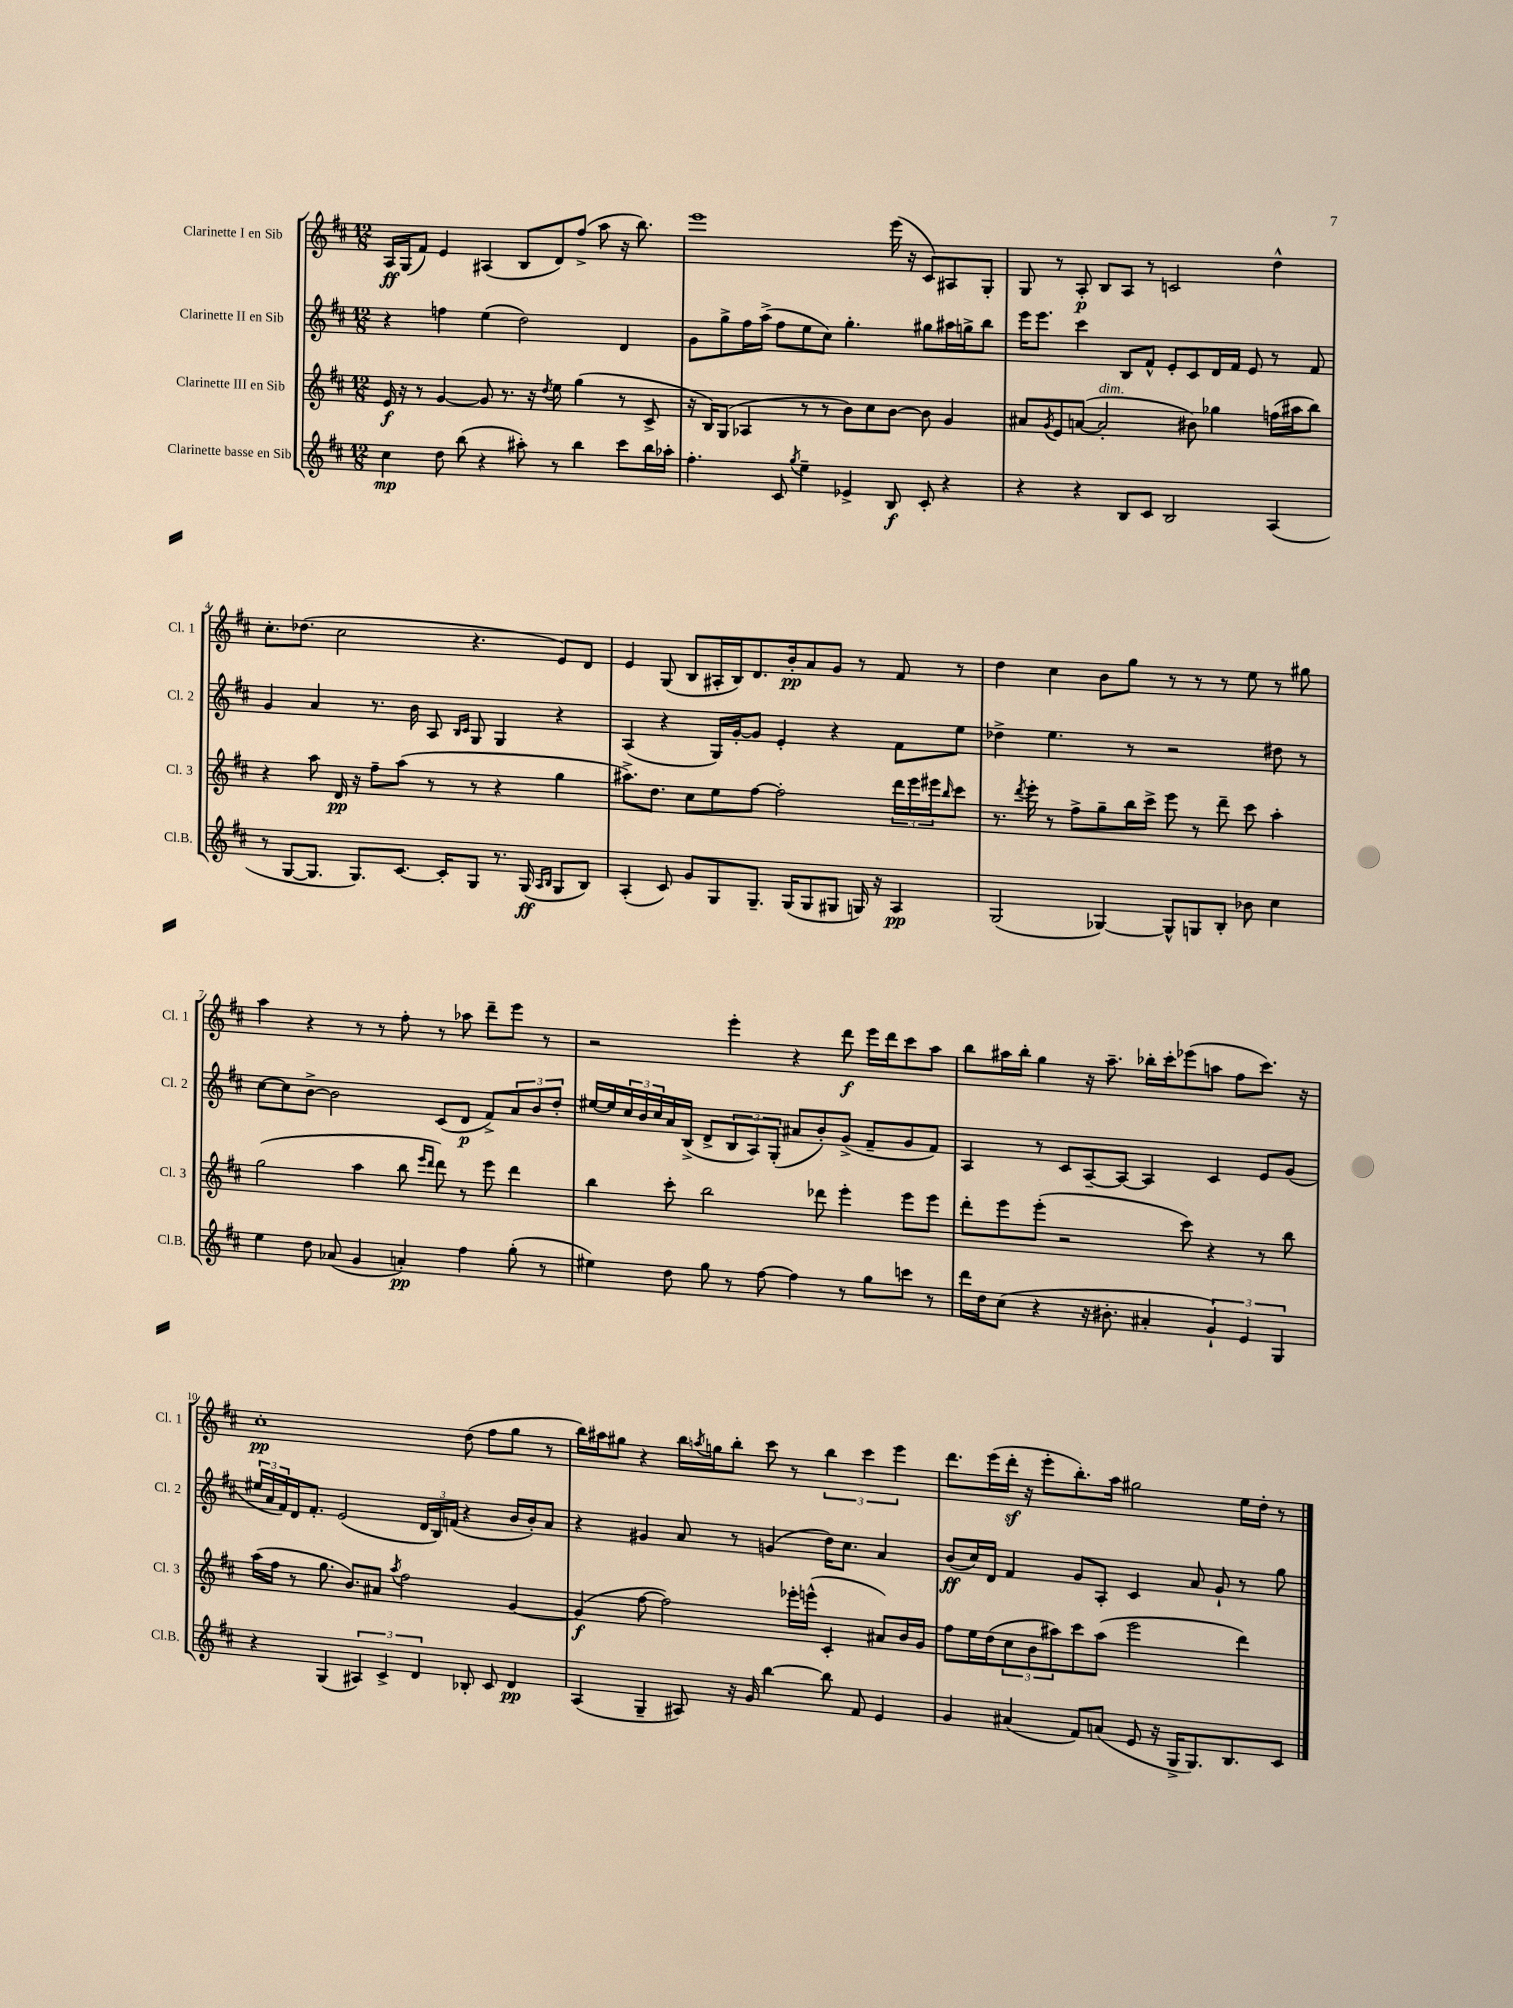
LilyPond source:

<<
\new StaffGroup <<
\new Staff = "s0" \with { instrumentName = "Clarinette I en Sib" shortInstrumentName = "Cl. 1" } {
    \clef treble \key d \major \numericTimeSignature \time 12/8
    a16\ff g16( fis'8) e'4 ais4( b8 d'8) fis''8->( a''8 r16 b''8.) |
    e'''1 e'''16( r16 cis'8) ais8 g8-. |
    g8 r8 a8-.\p b8 a8 r8 c'2 d''4-^ |
    cis''8.-. des''8.( cis''2 r4. e'8) d'8 |
    e'4 g8( b8 ais16-. b16) d'8. b'16-.\pp a'8 g'8 r8 fis'8 r8 |
    d''4 cis''4 b'8 g''8 r8 r8 r8 e''8 r8 gis''8 |
    a''4 r4 r8 r8 fis''8-. r8 aes''8 d'''8-- e'''8 r8 |
    r2 e'''4-. r4 d'''8\f e'''16 d'''16 cis'''8 a''8 |
    b''8 ais''16 b''16-. g''4 r16 ais''8.-- bes''16-. cis'''16-. ees'''8( a''8 fis''8 cis'''8.) r16 |
    cis''1-.\pp d''8( fis''8 g''8 r8 |
    b''16) ais''16 gis''8 r4 b''16 \acciaccatura { a''8 } g''16 b''8-. cis'''8 r8 \tuplet 3/2 { b''4 cis'''4 e'''4 } |
    d'''8. e'''16( d'''16-.\sf r16 e'''8-. b''8.-.) a''16 gis''2 e''16 d''16-. r8 \bar "|." |
}
\new Staff = "s1" \with { instrumentName = "Clarinette II en Sib" shortInstrumentName = "Cl. 2" } {
    \clef treble \key d \major \numericTimeSignature \time 12/8
    r4 f''4 e''4( d''2) d'4 |
    g'8 g''8-> fis''16 a''16->( fis''8 e''8 cis''8) g''4.-. gis''8 ais''16 g''16-> b''8 |
    e'''16 e'''8. cis'''4 b8 fis'8-^ e'8-. cis'8 d'16 fis'16 e'8 r8 fis'8 |
    g'4 a'4 r8. b'16 a8 \grace { b16 cis'16 } g8 g4 r4 |
    a4( r4 g16) g'16~-. g'8 e'4-. r4 fis'8 e''8 |
    des''4-> e''4. r8 r2 dis''8 r8 |
    cis''8~ cis''8 b'8~-> b'2 cis'8( d'8\p fis'8->) \tuplet 3/2 { a'8 b'8 d''8-. } |
    eis''16~ eis''16 \tuplet 3/2 { cis''16 b'16 cis''16 } a'16 b16->( d'8-> \tuplet 3/2 { b8 a8) g8-.( } ais'8 b'8-.) g'8->( fis'8-- g'8 fis'8) |
    a4 r8 cis'8 a8~-- a8~ a4 cis'4 e'8 g'8( |
    \tuplet 3/2 { eis''16 a'16 fis'16) } d'16 fis'8.-. e'2( \tuplet 3/2 { d'16 b16) f'16( } r4 b'16 b'16-.) a'8 |
    r4 gis'4 a'8 r8 g'4( d''16) cis''8. a'4 |
    b'8\ff( cis''16) d'16 fis'4 g'8 a8-. cis'4 a'8 g'8-! r8 g''8 \bar "|." |
}
\new Staff = "s2" \with { instrumentName = "Clarinette III en Sib" shortInstrumentName = "Cl. 3" } {
    \clef treble \key d \major \numericTimeSignature \time 12/8
    e'16\f r16 r8 g'4~ g'8 r8. r16 \acciaccatura { d''8 } e''8 g''4( r8 cis'8-> |
    r16 b16) g8( aes4 r8 r8 b'8) cis''8 b'8~ b'8 g'4 |
    ais'8 \acciaccatura { g'8 } e'8 a'8~( a'2-.^\markup { \italic "dim." } bis'8) ges''4 f''16( ais''16 b''8) |
    r4 a''8 d'16\pp r16 fis''8-- a''8( r8 r8 r4 g''4 |
    ais''8.->) d''8. cis''8 e''8 fis''8~ fis''2-. \tuplet 3/2 { d'''16 e'''16 eis'''16 } \grace { b''16 } cis'''8 |
    r8. \acciaccatura { d'''8 } e'''16-. r8 fis''8-> g''8-- b''16 cis'''16-> e'''8 r8 d'''8-- cis'''8 a''4-. |
    g''2( a''4 b''8 \grace { e'''16 d'''16 } d'''8) r8 e'''8 d'''4 |
    b''4 cis'''8-. b''2 des'''8 e'''4-. e'''8 e'''8 |
    d'''8-. e'''8 e'''8-.( r2 cis'''8) r4 r8 b''8 |
    a''16( fis''16 r8 g''8. b'8.) ais'8 \acciaccatura { a''8 } fis''2 g'4~ |
    g'4\f( fis''8~ fis''2) ees'''16-. e'''16-^( cis'4-. ais'8) b'16 g'16 |
    fis''8 e''16 d''16( \tuplet 3/2 { cis''8 b'8 ais''8) } cis'''8 ais''8( e'''2 d'''4) \bar "|." |
}
\new Staff = "s3" \with { instrumentName = "Clarinette basse en Sib" shortInstrumentName = "Cl.B." } {
    \clef treble \key d \major \numericTimeSignature \time 12/8
    cis''4\mp d''8 b''8( r4 ais''8-.) r8 b''4 cis'''8 b''16 aes''16-. |
    fis''4.-. cis'8 \acciaccatura { g''8 } e''4-- ees'4-> b8\f cis'8-. r4 |
    r4 r4 b8 cis'8 b2 a4( |
    r8 g8~ g8. g8.) cis'8.~ cis'16-. g8 r8. g16\ff( \grace { a16 b16 } g8 b8) |
    a4-.( cis'8) g'8 g8 g8.-- g16( g8 gis8 g16) r16 a4\pp |
    g2( ges4~) ges8-^ g8 b8-. bes'8 cis''4 |
    e''4 d''8 aes'8( g'4 a'4-.\pp) fis''4 g''8-.( r8 |
    eis''4) d''8 g''8 r8 fis''8~ fis''4 r8 g''8 c'''8 r8 |
    d'''16 d''16 cis''8( r4 r16 bis'8.-. ais'4-. \tuplet 3/2 { g'4-!) e'4 g4 } |
    r4 g4( \tuplet 3/2 { ais4) cis'4-> d'4 } bes8-. cis'8 d'4\pp |
    a4( g4-- ais8) r16 g'16 b''4~ b''8 fis'8 e'4 |
    g'4 ais'4( fis'8) a'8( e'8 r16 g16-> g8.) b8. cis'8 \bar "|." |
}
>>
>>
